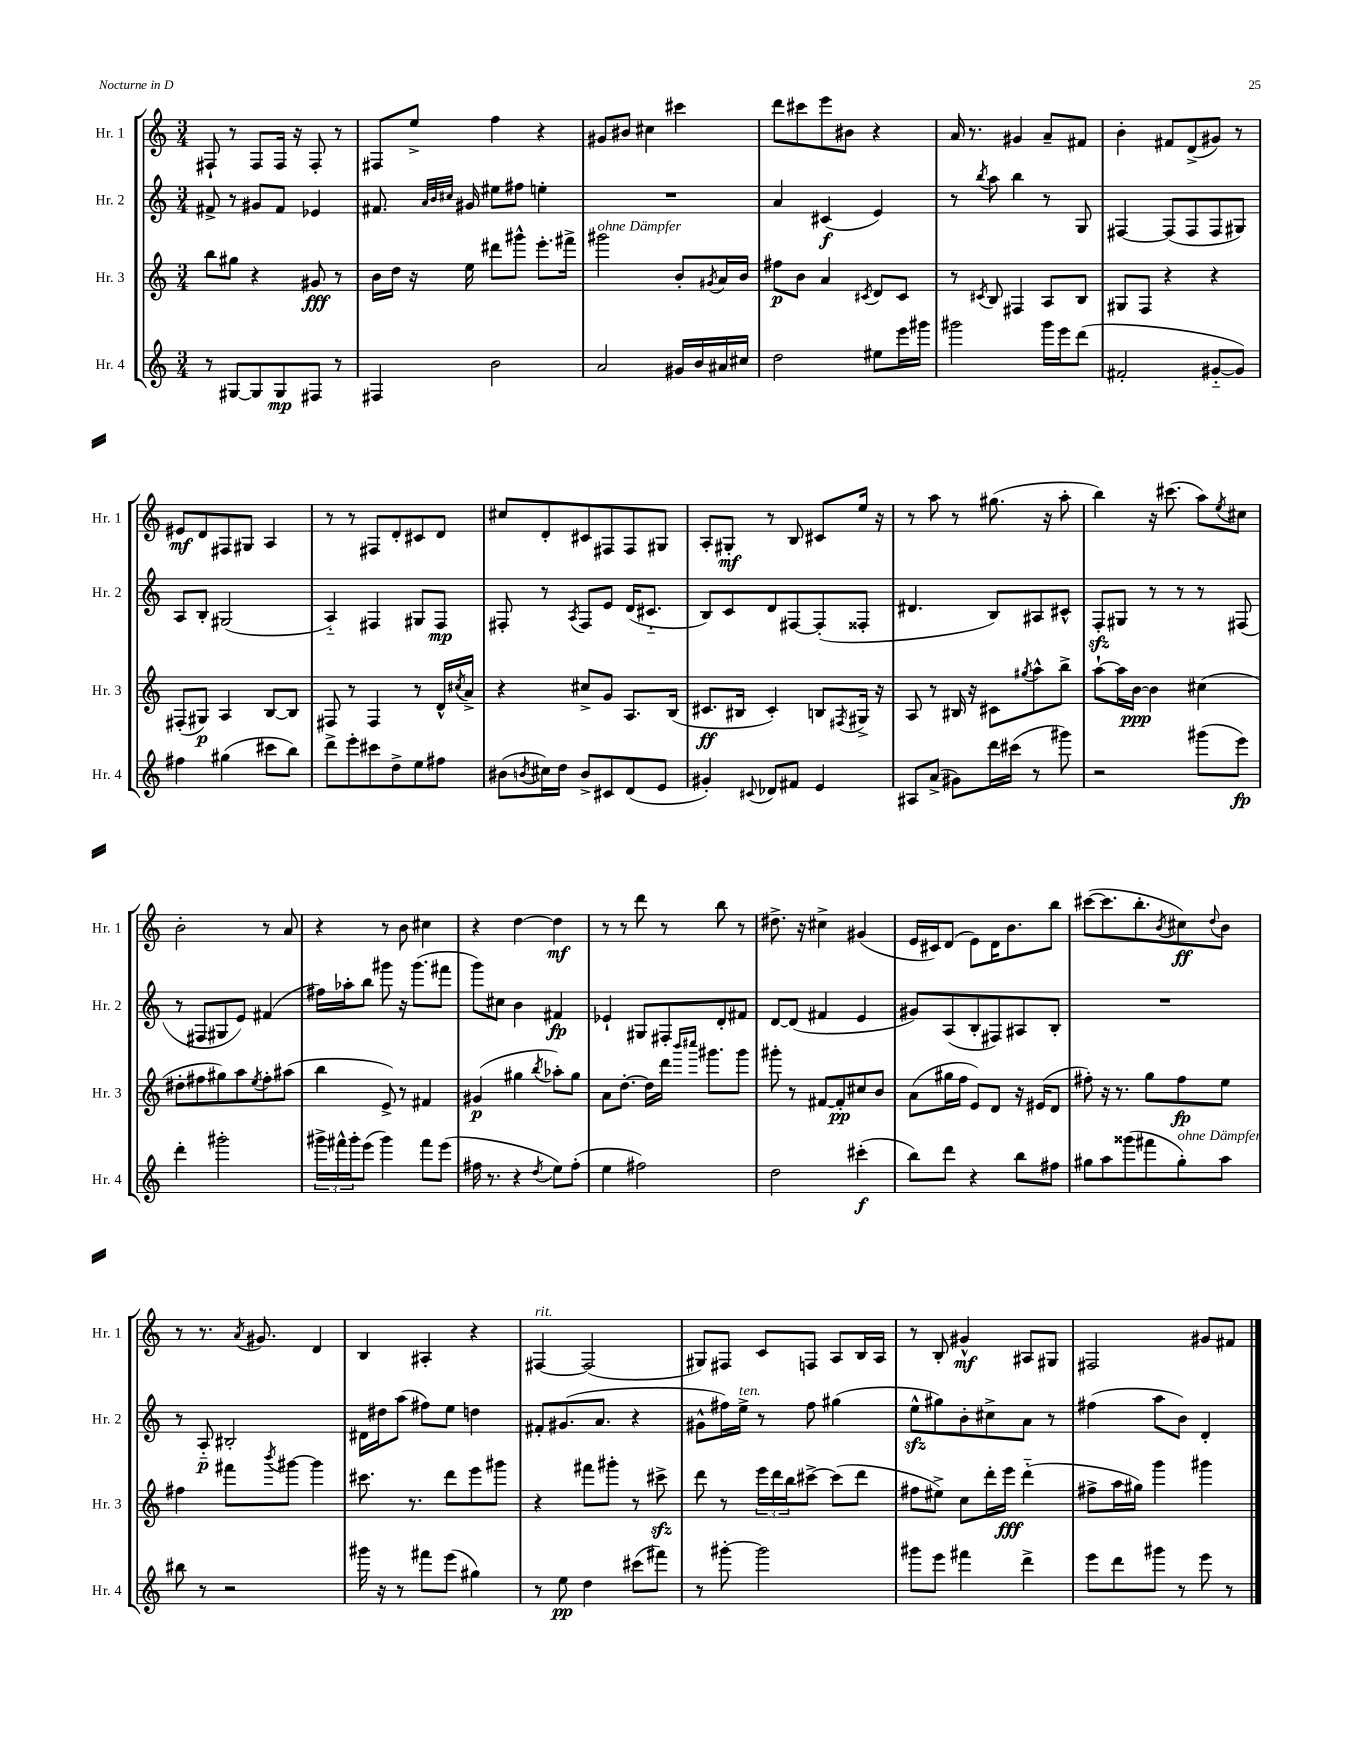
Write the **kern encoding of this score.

**kern	**dynam	**kern	**dynam	**kern	**dynam	**kern	**dynam
*part4	*part4	*part3	*part3	*part2	*part2	*part1	*part1
*staff4	*staff4	*staff3	*staff3	*staff2	*staff2	*staff1	*staff1
*I"Hr. 4	*	*I"Hr. 3	*	*I"Hr. 2	*	*I"Hr. 1	*
*I'Hr. 4	*	*I'Hr. 3	*	*I'Hr. 2	*	*I'Hr. 1	*
*clefG2	*	*clefG2	*	*clefG2	*	*clefG2	*
*k[]	*	*k[]	*	*k[]	*	*k[]	*
*M3/4	*	*M3/4	*	*M3/4	*	*M3/4	*
=24	=24	=24	=24	=24	=24	=24	=24
8r	.	8bb\L	.	8f#X^/	.	8F#X`/	.
[8G#X/L	.	8gg#X\J	.	8r	.	8r	.
8G#/]	.	4r	.	8g#X/L	.	8F#/L	.
8G#/	mp	.	.	8f#/J	.	16F#/Jk	.
.	.	.	.	.	.	16r	.
8F#X/J	.	8g#X/	fff	4e-X/	.	8F#'/	.
8r	.	8r	.	.	.	8r	.
=25	=25	=25	=25	=25	=25	=25	=25
4F#X/	.	16b\LL	.	8.f#X/	.	8F#X/L	.
.	.	16dd\JJ	.	.	.	.	.
.	.	16r	.	.	.	8ee^/J	.
.	.	.	.	32qqa/LLL	.	.	.
.	.	.	.	32qqb/	.	.	.
.	.	.	.	32qqcc#X/JJJ	.	.	.
.	.	16ee\	.	16g#X/	.	.	.
2b\	.	8ddd#X\L	.	8ee#X\L	.	4ff\	.
.	.	8ggg#X^^\J	.	8ff#X\J	.	.	.
.	.	8.eee'\L	.	4een'\	.	4r	.
.	.	16fff#X^\Jk	.	.	.	.	.
=26	=26	=26	=26	=26	=26	=26	=26
!	!	!LO:TX:a:i:t=ohne Dämpfer	!	!	!	!	!
2a/	.	2ggg#X\	.	2.r	.	8g#X/L	.
.	.	.	.	.	.	8b#X/J	.
.	.	.	.	.	.	4cc#X\	.
16g#X/LL	.	8b'/L	.	.	.	4ccc#X\	.
16b/	.	.	.	.	.	.	.
.	.	8qg#X/	.	.	.	.	.
16a#X/	.	16a/L	.	.	.	.	.
16cc#X/JJ	.	16b/JJ	.	.	.	.	.
=27	=27	=27	=27	=27	=27	=27	=27
2dd\	.	8ff#X\L	p	4a/	.	8ddd\L	.
.	.	8b\J	.	.	.	8ccc#X\	.
.	.	4a/	.	(4c#X/	f	8eee\	.
.	.	.	.	.	.	8b#X\J	.
.	.	8qc#X/	.	.	.	.	.
8ee#X\L	.	8d/L	.	4e/)	.	4r	.
16eee\L	.	8c#/J	.	.	.	.	.
16ggg#X\JJ	.	.	.	.	.	.	.
=28	=28	=28	=28	=28	=28	=28	=28
2ggg#X\	.	8r	.	8r	.	16a/	.
.	.	.	.	.	.	8.r	.
.	.	8qc#X/	.	8qbb/	.	.	.
.	.	8B/	.	8aa\	.	.	.
.	.	4F#X/	.	4bb\	.	4g#X/	.
16ggg#\LL	.	8A/L	.	8r	.	8a~/L	.
16eee\J	.	.	.	.	.	.	.
(8ddd\J	.	8B/J	.	8G/	.	8f#X/J	.
=29	=29	=29	=29	=29	=29	=29	=29
2f#X'/	.	8G#X/L	.	[4F#X/	.	4b'\	.
.	.	8F/J	.	.	.	.	.
.	.	4r	.	(8F#/L]	.	8f#X/L	.
.	.	.	.	8F#/	.	(8d^/	.
[8g#X/L	.	4r	.	8F#/	.	8g#X/J)	.
8g#/J])	.	.	.	8G#X/J)	.	8r	.
!!LO:LB:g=z
=30	=30	=30	=30	=30	=30	=30	=30
4ff#X\	.	(8F#X'/L	.	8A/L	.	8e#X/L	mf
.	.	8G#X/J)	p	8B'/J	.	8d/	.
(4gg#X\	.	4A/	.	(2G#X/	.	8F#X/	.
.	.	.	.	.	.	8G#X/J	.
8ccc#X\L	.	[8B/L	.	.	.	4A/	.
8bb\J)	.	8B/J]	.	.	.	.	.
=31	=31	=31	=31	=31	=31	=31	=31
8ddd^\L	.	8F#X/	.	4A/)	.	8r	.
8eee'\	.	8r	.	.	.	8r	.
8ccc#X\	.	4F#/	.	4F#X/	.	8F#X/L	.
8dd^\	.	.	.	.	.	8d'/	.
8ee\	.	8r	.	8G#X/L	.	8c#X/	.
8ff#X\J	.	16d^^/LL	.	8F#/J	mp	8d/J	.
.	.	8qcc#X/	.	.	.	.	.
.	.	16a^/JJ	.	.	.	.	.
=32	=32	=32	=32	=32	=32	=32	=32
(8b#X\L	.	4r	.	8F#X'/	.	8cc#X/L	.
8qbn/	.	.	.	.	.	.	.
16cc#X\L)	.	.	.	8r	.	8d'/	.
16dd\JJ	.	.	.	.	.	.	.
.	.	.	.	8qA/	.	.	.
8b^/L	.	8cc#X^/L	.	8F#/L	.	8c#X/	.
8c#X/	.	8g/J	.	8e/J	.	8F#X/	.
(8d/	.	8.A/L	.	(16d/KL	.	8F#/	.
.	.	.	.	8.c#X/J	.	.	.
8e/J	.	.	.	.	.	8G#X/J	.
.	.	(16B/Jk	.	.	.	.	.
=33	=33	=33	=33	=33	=33	=33	=33
4g#X'/)	.	8.c#X/L	ff	8B/L)	.	8A'/L	.
.	.	.	.	8c/	.	8G#X'/J	mf
.	.	16B#X/Jk	.	.	.	.	.
8qqc#X/	.	.	.	.	.	.	.
8d-X/L	.	4c#'/)	.	8d/	.	8r	.
8f#X/J	.	.	.	[8F#X/	.	8B/	.
4e/	.	8Bn/L	.	(8F#'/]	.	8c#X/L	.
.	.	8qF#X/	.	.	.	.	.
.	.	16G#X^/Jk	.	8F##X'/J	.	16ee/Jk	.
.	.	16r	.	.	.	16r	.
=34	=34	=34	=34	=34	=34	=34	=34
8A#X/L	.	8A/	.	4.d#X/	.	8r	.
(8a^/J	.	8r	.	.	.	8aa\	.
8g#X\L)	.	16B#X/	.	.	.	8r	.
.	.	16r	.	.	.	.	.
16ddd\L	.	8c#X\L	.	8B/L)	.	(8.gg#X\	.
(16ccc#X\JJ	.	.	.	.	.	.	.
.	.	8qgg#X/	.	.	.	.	.
8r	.	8aa^^\	.	8A#X/	.	.	.
.	.	.	.	.	.	16r	.
8ggg#X\)	.	8bb^\J	.	8c#X^^/J	.	8aa'\	.
=35	=35	=35	=35	=35	=35	=35	=35
2r	.	[8aa`\L	.	8Fzz'/L	.	4bb\)	.
.	.	16aa\L]	.	8G#X/J	.	.	.
.	.	[16b\JJ	ppp	.	.	.	.
.	.	4b\]	.	8r	.	16r	.
.	.	.	.	.	.	(8.ccc#X\	.
.	.	.	.	8r	.	.	.
(8ggg#X\L	.	(4cc#X\	.	8r	.	8aa\L)	.
.	.	.	.	.	.	8qee/	.
8eee\J)	fp	.	.	(8F#X/	.	8cc#X\J	.
!!LO:LB:g=z
=36	=36	=36	=36	=36	=36	=36	=36
4ddd'\	.	8dd#X'\L	.	8r	.	2b'\	.
.	.	8ff#X\	.	8F#X/L	.	.	.
2ggg#X'\	.	8gg#X\)	.	8G#X/	.	.	.
.	.	8aa\	.	8e/J)	.	.	.
.	.	8qee/	.	.	.	.	.
.	.	8ff#'\	.	(4f#X/	.	8r	.
.	.	(8aa#X\J	.	.	.	8a/	.
=37	=37	=37	=37	=37	=37	=37	=37
24ggg#X^\LL	.	4bb\	.	16ff#X\LL)	.	4r	.
24fff#X^^\	.	.	.	.	.	.	.
.	.	.	.	16aa-X'\J	.	.	.
24ggg#'\J	.	.	.	.	.	.	.
(8eee\J	.	.	.	8bb\J	.	.	.
4ggg#\)	.	8e^/)	.	8ggg#X\	.	8r	.
.	.	8r	.	16r	.	8b\	.
.	.	.	.	(8.ggg#\L	.	.	.
8fff#\L	.	4f#X/	.	.	.	4cc#X\	.
(8eee\J	.	.	.	8fff#X\J	.	.	.
=38	=38	=38	=38	=38	=38	=38	=38
16ff#X\	.	(4g#X/	p	8ggg\L)	.	4r	.
8.r	.	.	.	.	.	.	.
.	.	.	.	8cc#X\J	.	.	.
4r	.	4gg#X\	.	4b\	.	[4dd\	.
8qdd/	.	8qbb/	.	.	.	.	.
8ee\L)	.	8aa-X'\L)	.	4f#X/	fp	4dd\]	mf
(8ff#'\J	.	8gg#\J	.	.	.	.	.
=39	=39	=39	=39	=39	=39	=39	=39
4ee\	.	8a\L	.	4e-X`/	.	8r	.
.	.	[8.dd'\J	.	.	.	8r	.
2ff#X\)	.	.	.	8G#X/L	.	8ddd\	.
.	.	16dd\LL]	.	.	.	.	.
.	.	16ddd\JJ	.	8F#X'/	.	8r	.
.	.	16qqbbb/LL	.	.	.	.	.
.	.	16qqcccc#X/JJ	.	.	.	.	.
.	.	8.ggg#X\L	.	.	.	.	.
.	.	.	.	8d'/	.	8bb\	.
.	.	8ggg#\J	.	8f#X/J	.	8r	.
=40	=40	=40	=40	=40	=40	=40	=40
2dd\	.	8ggg#X'\	.	[8d/L	.	8.dd#X^\	.
.	.	8r	.	(8d/J]	.	.	.
.	.	.	.	.	.	16r	.
.	.	[8f#X/L	.	4f#X/	.	4cc#X^\	.
.	.	8f#'/]	pp	.	.	.	.
(4ccc#X'\	f	8cc#X/	.	4e/	.	(4g#X/	.
.	.	8b/J	.	.	.	.	.
=41	=41	=41	=41	=41	=41	=41	=41
8bb\L)	.	(8a\L	.	8g#X/L)	.	16e/LL	.
.	.	.	.	.	.	16c#X/J)	.
8ddd\J	.	16gg#X\L	.	(8A/	.	(8d/J	.
.	.	16ff\JJ	.	.	.	.	.
4r	.	8e/L)	.	8B'/	.	8e\L)	.
.	.	8d/J	.	8F#X/)	.	16d\K	.
.	.	.	.	.	.	8.b\	.
8bb\L	.	16r	.	8A#X/	.	.	.
.	.	(16e#X/KL	.	.	.	.	.
8ff#X\J	.	8d/J	.	8B'/J	.	8bb\J	.
=42	=42	=42	=42	=42	=42	=42	=42
8gg#X\L	.	8ff#X'\)	.	2.r	.	([8ccc#X\L	.
8aa\	.	16r	.	.	.	8.ccc#\]	.
.	.	8.r	.	.	.	.	.
(8ggg##X\	.	.	.	.	.	.	.
.	.	.	.	.	.	8.bb'\	.
8fff#X\	.	8gg\L	.	.	.	.	.
.	.	.	.	.	.	8qb/	.
!LO:TX:a:i:t=ohne Dämpfer	!	!	!	!	!	!	!
8gg#'\)	.	8ff#\	fp	.	.	8cc#X\)	ff
.	.	.	.	.	.	8qqdd/	.
8aa\J	.	8ee\J	.	.	.	8b\J	.
!!LO:LB:g=z
=43	=43	=43	=43	=43	=43	=43	=43
8bb#X\	.	4ff#X\	.	8r	.	8r	.
8r	.	.	.	8A/	p	8.r	.
2r	.	8fff#X\L	.	2B#X'/	.	.	.
.	.	.	.	.	.	8qa/	.
.	.	.	.	.	.	8.g#X/	.
.	.	8qbbb/	.	.	.	.	.
.	.	[8ggg#X\J	.	.	.	.	.
.	.	4ggg#\]	.	.	.	4d/	.
=44	=44	=44	=44	=44	=44	=44	=44
16ggg#X\	.	8.ccc#X\	.	16d#X\LL	.	4B/	.
16r	.	.	.	16dd#X\J	.	.	.
8r	.	.	.	(8aa\J	.	.	.
.	.	8.r	.	.	.	.	.
8fff#X\L	.	.	.	8ff#X\L)	.	4A#X'/	.
(8eee\J	.	8ddd\L	.	8ee\J	.	.	.
4gg#X\)	.	8eee\	.	4ddn\	.	4r	.
.	.	8ggg#X\J	.	.	.	.	.
=45	=45	=45	=45	=45	=45	=45	=45
!	!	!	!	!	!	!LO:TX:a:i:t=rit.	!
8r	.	4r	.	8f#X'/L	.	[4F#X/	.
8ee\	pp	.	.	(8.g#X/	.	.	.
4dd\	.	8fff#X\L	.	.	.	(2F#/]	.
.	.	.	.	8.a/J	.	.	.
.	.	8ggg#X'\J	.	.	.	.	.
(8ccc#X\L	.	8r	.	4r	.	.	.
8fff#X\J)	.	8ccc#Xzz^\	.	.	.	.	.
=46	=46	=46	=46	=46	=46	=46	=46
8r	.	8ddd\	.	8g#X^^\L	.	8G#X/L)	.
[8ggg#X'\	.	8r	.	16ff#X\L)	.	8F#X/J	.
!	!	!	!	!LO:TX:a:i:t=ten.	!	!	!
.	.	.	.	16ee^\JJ	.	.	.
2ggg#\]	.	24eee\LL	.	8r	.	8c/L	.
.	.	24ddd\	.	.	.	.	.
.	.	24bb\J	.	.	.	.	.
.	.	[8ccc#X^\J	.	8ff#\	.	8Fn/J	.
.	.	(8ccc#\L]	.	(4gg#X\	.	8A/L	.
.	.	8ddd\J	.	.	.	16B/L	.
.	.	.	.	.	.	16A/JJ	.
=47	=47	=47	=47	=47	=47	=47	=47
8ggg#X\L	.	8ff#X\L	.	8eezz^^\L	.	8r	.
8eee\J	.	8ee#X^\J)	.	8gg#X\)	.	8B'/	.
4fff#X\	.	8cc\L	.	8b'\	.	4g#X^^/	mf
.	.	16ddd'\L	.	8cc#X^\	.	.	.
.	.	16eee\JJ	fff	.	.	.	.
4ddd^\	.	(4ddd\	.	8a\J	.	8A#X/L	.
.	.	.	.	8r	.	8G#X/J	.
=48	=48	=48	=48	=48	=48	=48	=48
8eee\L	.	8ff#X^\L	.	(4ff#X\	.	2F#X/	.
8ddd\	.	16aa\L	.	.	.	.	.
.	.	16gg#X\JJ)	.	.	.	.	.
8ggg#X\J	.	4ggg\	.	8aa\L	.	.	.
8r	.	.	.	8b\J)	.	.	.
8eee\	.	4ggg#X\	.	4d'/	.	8g#X/L	.
8r	.	.	.	.	.	8f#X/J	.
==	==	==	==	==	==	==	==
*-	*-	*-	*-	*-	*-	*-	*-
